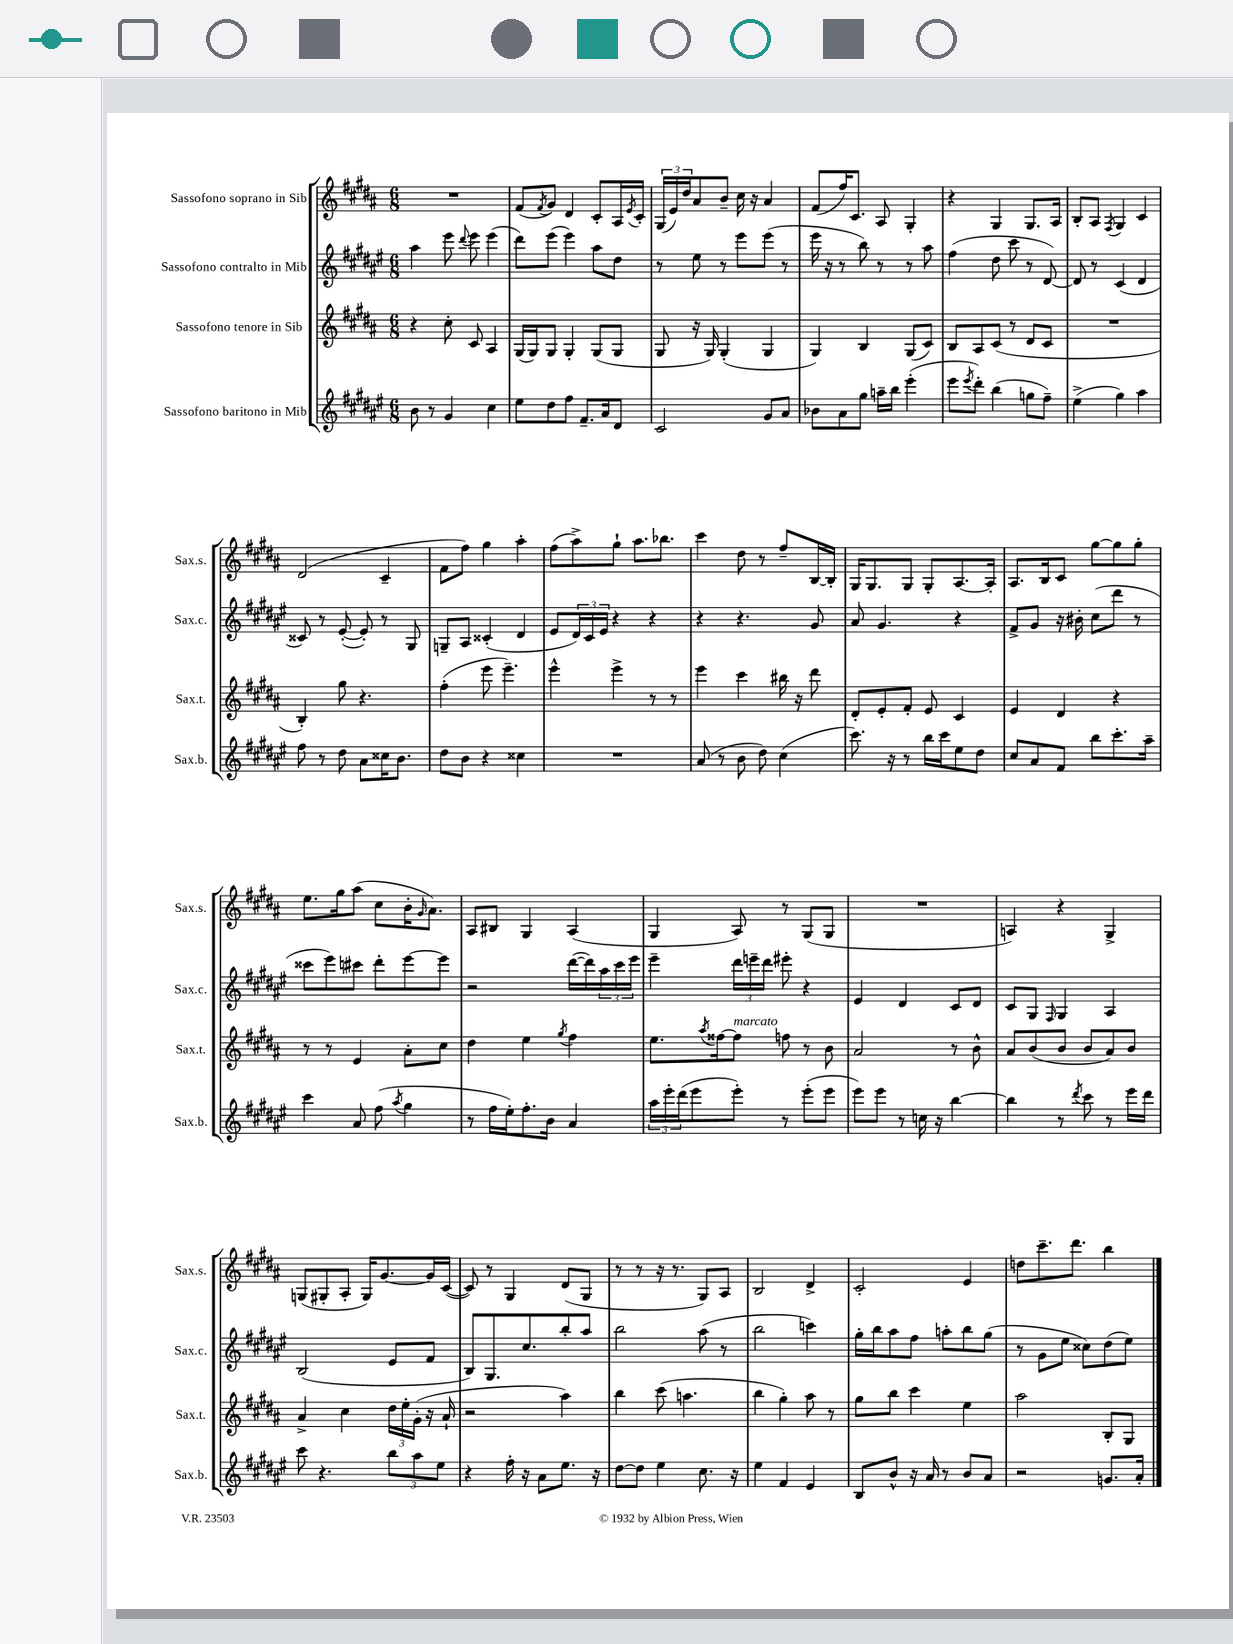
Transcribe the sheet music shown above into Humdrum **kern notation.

**kern	**kern	**kern	**kern
*staff4	*staff3	*staff2	*staff1
*clefG2	*clefG2	*clefG2	*clefG2
*k[f#c#g#d#a#e#]	*k[f#c#g#d#a#]	*k[f#c#g#d#a#e#]	*k[f#c#g#d#a#]
*M6/8	*M6/8	*M6/8	*M6/8
8b	4r	4aa#	2.r
8r	.	.	.
4g#	8cc#'	8eee#	.
.	.	8qqddd#	.
.	8c#	8eee#	.
4cc#	4A#	(4eee#	.
=	=	=	=
8ee#	(16G#	8ddd#)	(8f#
.	16G#)	.	.
.	.	.	8qf#
8dd#	8G#	(8eee#	8g#)
8ff#	4G#'	4eee#)	4d#
8.f#~	.	.	.
.	(8G#	8aa#	8c#'
16a#	.	.	.
8d#	8G#	8dd#	16A#
.	.	.	8qe
.	.	.	16c#'
=	=	=	=
2c#	8G#	8r	(24G#
.	.	.	24e)
.	.	.	24dd#
.	16r	8ee#	8a#
.	16G#)	.	.
.	(4G#'	8r	8b~
.	.	8eee#	16cc#
.	.	.	16r
8g#	4G#	(8eee#	4a#
8a#	.	8r	.
=	=	=	=
8b-	4G#)	16eee#	(8f#
.	.	16r	.
8a#	.	8r	16ff#)
.	.	.	8.c#
8gg#	4B	8bb)	.
16aa~	.	8r	8A#
16bb	.	.	.
(4eee#'	(8G#	8r	4G#'
.	8c#)	8aa#	.
=	=	=	=
8eee#	8B	(4ff#	4r
8qeee#	.	.	.
8ddd#')	8A#	.	.
(4bb	(8c#	8dd#	4G#
.	8r	8ccc#	.
8gg	8d#	8r	8.G#
8ff#~)	8c#	[8d#)	.
.	.	.	16A#
=	=	=	=
(4ee#^	2.r	8d#]	8B'
.	.	8r	8A#
.	.	.	8qF#
4gg#)	.	(4c#	4G#
4aa#	.	4d#	4c#
=	=	=	=
8ff#	4B')	8c##)	(2d#
8r	.	8r	.
8dd#	8gg#	([8e#'	.
8a#	4.r	8e#'])	.
16cc##	.	8r	4c#~
8.b	.	.	.
.	.	8G#	.
=	=	=	=
8dd#	(4ff#'	8G~	8f#
8b	.	8A#	8ff#)
4r	8eee	(4c##'	4gg#
.	4.eee~)	.	.
4cc##	.	4d#	4aa#'
=	=	=	=
2.r	4eee^^	8e#	(8ff#
.	.	24d#)	8aa#^)
.	.	24c#	.
.	.	24e#	.
.	4eee^	4r	8gg#`
.	.	.	8.aa#
.	8r	4r	.
.	.	.	8.bb-
.	8r	.	.
=	=	=	=
(8a#	4eee	4r	4ccc#
8r	.	.	.
8b	4ccc#	4.r	8dd#
8dd#)	.	.	8r
(4cc#	16bb#	.	8ff#~
.	16r	.	.
.	8ddd#	8g#	[16B
.	.	.	16B']
=	=	=	=
8.ccc#)	8d#'	8a#	16G#
.	.	.	8.G#
.	8e'	4.g#	.
16r	.	.	.
8r	8f#'	.	8G#
16bb	8e	.	8G#'
16ccc#	.	.	.
8ee#	4c#	4r	[8.A#
8dd#	.	.	.
.	.	.	16A#']
=	=	=	=
8cc#	4e	8f#^	8.A#
8a#	.	8g#	.
.	.	.	16B
8f#	4d#	16r	8c#
.	.	16b#'	.
8bb	.	(8cc#	[8gg#
8.ccc#'	4r	8ddd#	8gg#]
.	.	8r	8gg#'
16aa#~	.	.	.
=	=	=	=
4ccc#	8r	8ccc##	8.ee
.	8r	8eee#)	.
.	.	.	16gg#
8a#	4e	8ccc#	(8aa#
(8ff#	.	8ddd#'	8cc#
8qaa#	.	.	.
4gg#	8a#'	[8eee#	16b'
.	.	.	16qqg#
.	.	.	8.a#)
.	8cc#	8eee#]	.
=	=	=	=
8r	4dd#	2r	8A#
16ff#	.	.	8B#
16ee#')	.	.	.
8.ff#'	4ee	.	4G#
16b	.	.	.
.	8qgg#	.	.
4a#	4ff#	([16ddd#	(4A#
.	.	16ddd#])	.
.	.	24aa#	.
.	.	24ccc#	.
.	.	24eee#	.
=	=	=	=
24aa#	8.ee	4eee#~	4G#
24eee#'	.	.	.
(24ddd#	.	.	.
8eee#	.	.	.
.	8qaa#	.	.
.	[16ff##	.	.
8eee#')	8ff##]	24ddd#	8A#)
.	.	24eee~	.
.	.	24ddd#	.
8r	8ff	8eee#'	8r
(8eee#'	8r	4r	(8G#
8eee#	8b	.	8G#
=	=	=	=
8eee#)	2a#	4e#	2.r
8eee#	.	.	.
8r	.	4d#	.
16cc	.	.	.
16r	.	.	.
[4bb	8r	8c#	.
.	8b^^	8d#	.
=	=	=	=
4bb]	8a#	8c#	4A)
.	(8b	8G#	.
.	.	16qqF#	.
8r	8b	4G#	4r
8qddd#	.	.	.
8ccc#	8b	.	.
8r	8a#)	4A#	4G#^
16eee#	8b	.	.
16ddd#	.	.	.
=	=	=	=
8ccc#	4a#^	(2B	(8G
4.r	.	.	8G#'
.	4cc#	.	8A#'
.	.	.	16G#)
.	.	.	[8.g#
12bb	24dd#	8e#	.
.	24ee'	.	.
12aa#	(24g#'	.	.
.	16r	8f#	16g#]
12ee#	.	.	.
.	16a#`	.	([16c#
=	=	=	=
4r	2r	8B)	8c#])
.	.	8.G#	8r
16ff#'	.	.	4G#
16r	.	8.cc#	.
8a#	.	.	.
8.ee#	4aa#)	8bb'	(8d#
.	.	8aa#	8G#
16r	.	.	.
=	=	=	=
[8dd#	4bb	2bb	8r
8dd#]	.	.	8r
4ee#	(8ccc#	.	16r
.	.	.	8.r
.	4.aa	.	.
8.cc#	.	(8aa#	8G#)
.	.	8r	8A#
16r	.	.	.
=	=	=	=
4ee#	4bb	2bb	2B
4f#	4gg#')	.	.
4e#	8aa#	4ccc)	4d#^
.	8r	.	.
=	=	=	=
8B	8gg#	16gg#'	2c#'
.	.	16bb	.
8b^^	8bb	8aa#	.
16r	4ccc#	8ff#	.
16a#	.	.	.
8r	.	8aa'	.
8b	4ee	8bb	4e
8a#	.	(8gg#	.
=	=	=	=
2r	2aa#	8r	8dd
.	.	8g#	8.ccc#~
.	.	8ee#	.
.	.	.	8.ddd#
.	.	8cc##)	.
8.g	8B'	(8dd#	4bb
.	8G#	8ee#)	.
16a#'	.	.	.
==	==	==	==
*-	*-	*-	*-
